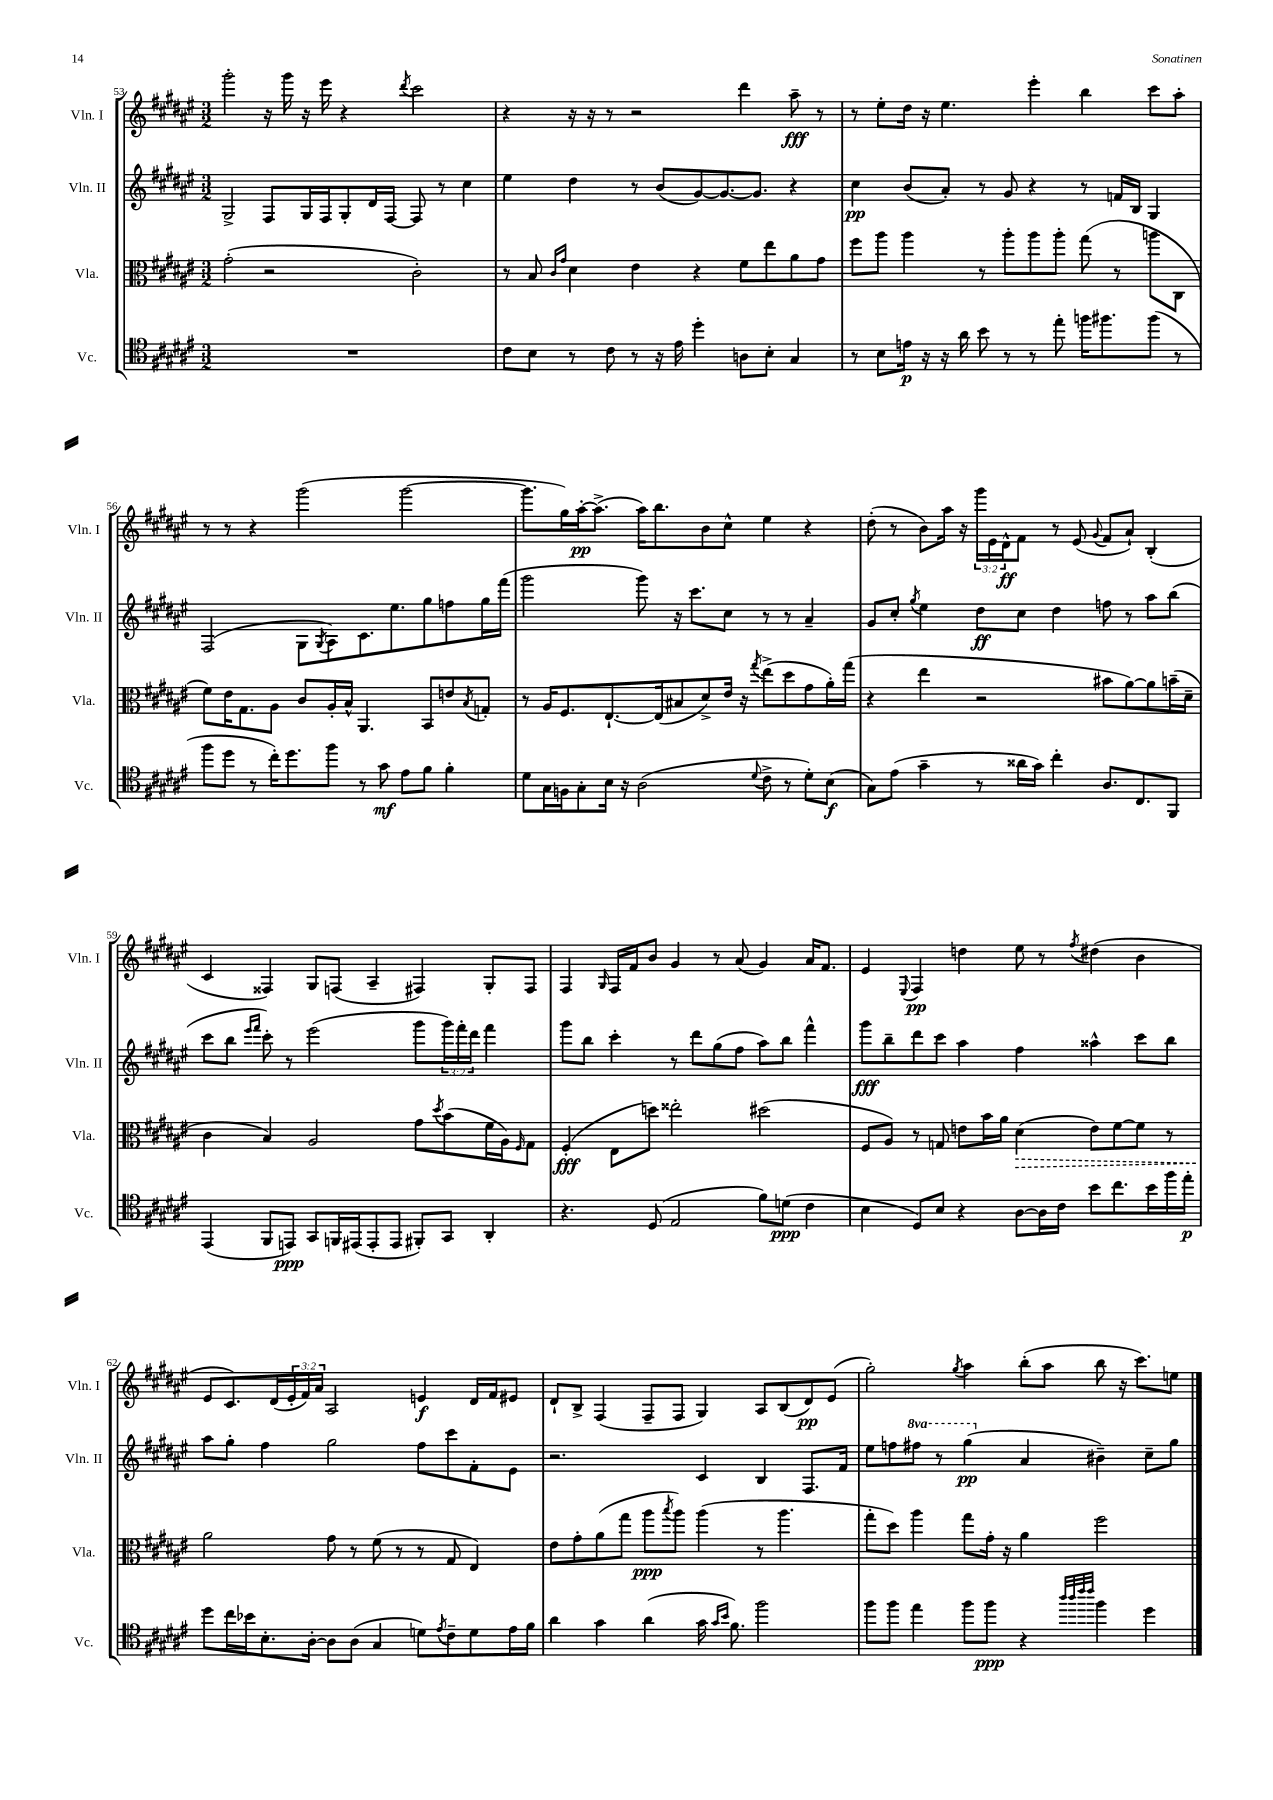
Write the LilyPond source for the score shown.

<<
\new StaffGroup <<
\new Staff = "s0" \with { instrumentName = "Vln. I" shortInstrumentName = "Vln. I" } {
    \clef treble \key fis \major \numericTimeSignature \time 3/2 \override Staff.TupletNumber.text = #tuplet-number::calc-fraction-text
    gis'''2-. r16 gis'''16 r16 eis'''16 r4 \acciaccatura { dis'''8 } cis'''2 |
    r4 r16 r16 r8 r2 dis'''4 ais''8--\fff r8 |
    r8 eis''8-. dis''16 r16 eis''4. eis'''4-. b''4 cis'''8 ais''8-. |
    r8 r8 r4 gis'''2( gis'''2~ |
    gis'''8. gis''16) ais''16~-.\pp ais''8.->( ais''16) b''8. b'8 cis''8-^ eis''4 r4 |
    dis''8-.( r8 b'8) ais''16 r16 \tuplet 3/2 { gis'''16 eis'16 dis'16-^\ff } fis'8 r8 eis'8( \appoggiatura { gis'8 } fis'8 ais'8-!) b4-.( |
    cis'4 fisis4) gis8 f8( ais4-- fis4) gis8-. fis8 |
    fis4 \grace { gis16 } fis16 fis'16 b'8 gis'4 r8 ais'8( gis'4) ais'16 fis'8. |
    eis'4 \appoggiatura { eis8 } fis4\pp d''4 eis''8 r8 \acciaccatura { fis''8 } dis''4( b'4 |
    eis'8 cis'8.) dis'16( \tuplet 3/2 { eis'16-. fis'16) ais'16 } ais2 e'4\f dis'16 fis'16 eis'8 |
    dis'8-! b8-> fis4( fis8-- fis8 gis4) ais8 b8( dis'8\pp) eis'8( |
    gis''2-.) \acciaccatura { gis''8 } ais''4 b''8-.( ais''8 b''8 r16 cis'''8.) e''8 \bar "|." |
}
\new Staff = "s1" \with { instrumentName = "Vln. II" shortInstrumentName = "Vln. II" } {
    \clef treble \key fis \major \numericTimeSignature \time 3/2 \override Staff.TupletNumber.text = #tuplet-number::calc-fraction-text \set Staff.ottavationMarkups = #ottavation-simple-ordinals
    gis2-> fis8 gis16 fis16 gis8-. dis'16 fis16~ fis8 r8 cis''4 |
    eis''4 dis''4 r8 b'8( gis'8~) gis'8.~ gis'8. r4 |
    cis''4\pp b'8( ais'8-.) r8 gis'8 r4 r8 f'16 b16 gis4 |
    fis2( gis8 \acciaccatura { gis8 } ais8) cis'8. eis''8. gis''8 f''8 gis''16 fis'''16( |
    gis'''2 gis'''8) r16 cis'''8. cis''8 r8 r8 ais'4-- |
    gis'8 cis''8-. \acciaccatura { gis''8 } eis''4 dis''8\ff cis''8 dis''4 f''8 r8 ais''8 b''8( |
    cis'''8 b''8 \grace { eis'''16 fis'''16 } cis'''8-.) r8 eis'''2( gis'''8 \tuplet 3/2 { gis'''16) fis'''16-. dis'''16 } fis'''4 |
    gis'''8 b''8 cis'''4-. r8 dis'''8 gis''8( fis''8 ais''8) b''8 fis'''4-^ |
    gis'''8\fff b''8-- dis'''8 cis'''8 ais''4 fis''4 aisis''4-^ cis'''8 b''8 |
    ais''8 gis''8-. fis''4 gis''2 fis''8 cis'''8 fis'8-. eis'8 |
    r2. cis'4 b4 fis8. fis'16 |
    eis''8 f''8 \ottava #1 fis'''!8 r8 gis'''4\pp( \ottava #0 ais'4 bis'4--) cis''8-- gis''8 \bar "|." |
}
\new Staff = "s2" \with { instrumentName = "Vla." shortInstrumentName = "Vla." } {
    \clef alto \key fis \major \numericTimeSignature \time 3/2
    gis'2-.( r2 cis'2-.) |
    r8 b8 \grace { cis'16 gis'16 } dis'4 eis'4 r4 fis'8 eis''8 ais'8 gis'8 |
    fis''8 ais''8 ais''4 r8 ais''8-. ais''8 ais''8-. gis''8( r8 a''8 cis8 |
    fis'8) eis'16 gis8. ais8 cis'8 ais16-. b16-^ ais,4. b,8 e'8 \acciaccatura { b8 } g8-. |
    r8 ais16 fis8. eis8.~-! eis16( bis8 dis'8->) eis'16 r16 \acciaccatura { gis''8 } eis''8->( dis''8 gis'8 ais'16-.) gis''16( |
    r4 eis''4 r2 bis'8 ais'8~) ais'8 b'16--( dis'16-- |
    cis'4 b4) ais2 gis'8 \acciaccatura { dis''8 } b'8( fis'16 ais16) \grace { fis16 } gis8 |
    fis4-.\fff( eis8 d''8) eisis''2-. dis''2( |
    fis8 ais8) r8 g8 e'8 b'16 ais'16 \once \override Hairpin.style = #'dashed-line dis'4\>( e'8) fis'8~ fis'8 r8 |
    ais'2\! gis'8 r8 fis'8( r8 r8 gis8 eis4) |
    eis'8 gis'8-. ais'8( gis''8 ais''8\ppp \acciaccatura { b''8 } ais''8) ais''4( r8 ais''4. |
    gis''8-. dis''8) ais''4 gis''8 gis'16-. r16 ais'4 fis''2 \bar "|." |
}
\new Staff = "s3" \with { instrumentName = "Vc." shortInstrumentName = "Vc." } {
    \clef tenor \key fis \major \numericTimeSignature \time 3/2
    R1. |
    cis'8 b8 r8 cis'8 r8 r16 eis'16 dis''4-. a8 b8-. gis4 |
    r8 b8 e'16\p r16 r16 ais'16 b'8 r8 r8 eis''8-. f''16 fis''8. fis''8( r8 |
    fis''8 dis''8 r8 cis''16-.) dis''8. fis''8 r8 gis'8\mf eis'8 fis'8 fis'4-. |
    dis'8 gis16 f16 gis8-. b16 r16 ais2( \appoggiatura { dis'8 } cis'8-> r8 dis'8-.) b8\f( |
    gis8) eis'8( gis'4-- r8 aisis'16 gis'16) cis''4-. ais8. cis8. fis,8 |
    eis,4( fis,8 e,8\ppp) gis,8 f,16 eis,16( eis,8-. eis,8 fis,8-.) gis,8 ais,4-. |
    r4. dis8( eis2 fis'8) d'8\ppp( cis'4 |
    b4 dis8) b8 r4 ais8~ ais16 cis'16 b'8 cis''8. b'16 fis''16 eis''16-.\p |
    dis''8 cis''16 bes'16 b8.-. ais16~-. ais8 ais8( gis4 d'8) \acciaccatura { eis'8 } cis'8-- d'8 eis'16 fis'16 |
    ais'4 gis'4 ais'4( gis'16 \grace { gis'16 b'16 } fis'8.) fis''2 |
    fis''8 fis''8 eis''4 fis''8 fis''8\ppp r4 \grace { ais''32 ais''32 cis'''32 cis'''32 } fis''4 dis''4 \bar "|." |
}
>>
>>
\layout { \context { \Score currentBarNumber = #53 } }
